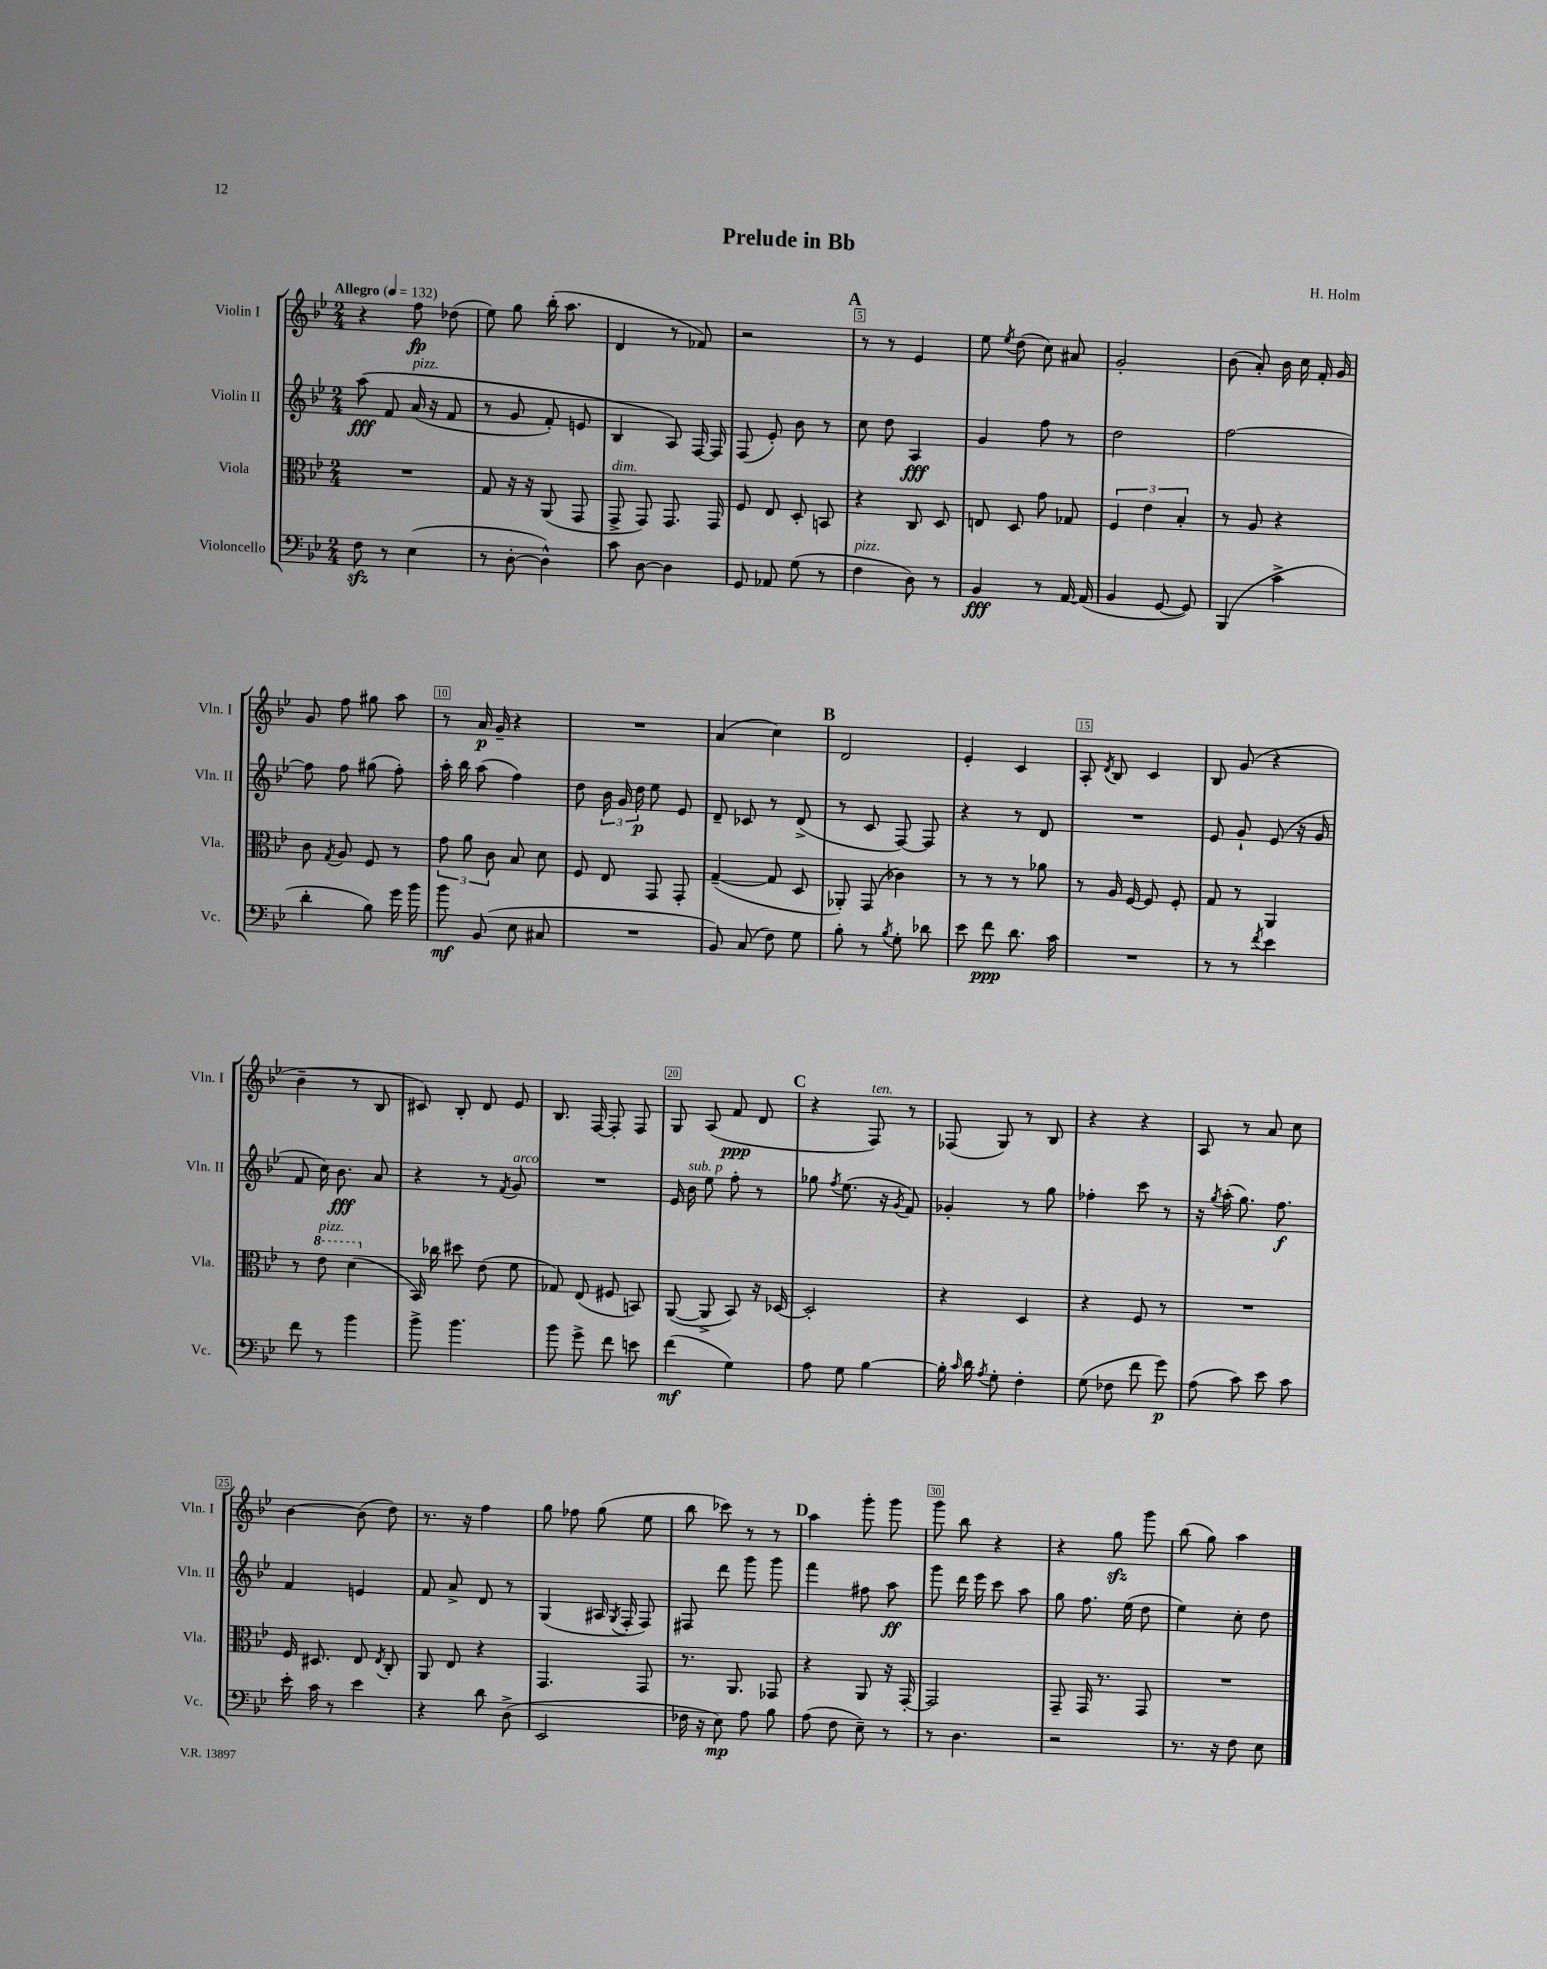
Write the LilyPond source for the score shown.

\header { title = "Prelude in Bb" composer = "H. Holm" }
<<
\new StaffGroup <<
\new Staff = "s0" \with { instrumentName = "Violin I" shortInstrumentName = "Vln. I" } {
    \clef treble \key bes \major \numericTimeSignature \time 2/4 \tempo "Allegro" 4 = 132
    \autoBeamOff r4 f''8\fp des''8( |
    ees''8) g''8 bes''16-.( a''8. |
    d'4 r8 fes'8) |
    r2 |
    \mark \markup { \bold "A" } r8 r8 ees'4 |
    ees''8 \acciaccatura { ees''8 } d''8( c''8) ais'8 |
    g'2-. |
    bes'8( a'8-.) bes'16 c''16 f'16-. g'16 |
    g'8 f''8 gis''8 a''8 |
    r8 a'16\p g'16-- r4 |
    R2 |
    a'4( c''4) |
    \mark \markup { \bold "B" } d'2 |
    ees'4-. c'4 |
    a8-. \acciaccatura { d'8 } bes8 c'4 |
    bes8 g'8( r4 |
    bes'4-- r8 bes8 |
    cis'8) bes8-. d'8 ees'8 |
    bes8. f16~ f8-. f8 |
    g8 a8( f'8\ppp d'8 |
    \mark \markup { \bold "C" } r4 f8^\markup { \italic "ten." }) r8 |
    fes8( g8) r8 bes8 |
    r4 r4 |
    a8 r8 a'8 c''8 |
    bes'4~ bes'8( d''8) |
    r8. r16 f''4 |
    g''8 fes''8 g''8( ees''8 |
    bes''8 ces'''8) r8 r8 |
    \mark \markup { \bold "D" } a''4 g'''8-. g'''8 |
    g'''8 bes''8 r4 |
    r4 g''8\sfz g'''8 |
    bes''8( g''8) a''4 \bar "|." |
}
\new Staff = "s1" \with { instrumentName = "Violin II" shortInstrumentName = "Vln. II" } {
    \clef treble \key bes \major \numericTimeSignature \time 2/4
    \autoBeamOff a''8\fff\( f'8 a'16^\markup { \italic "pizz." }( r16 f'8 |
    r8 g'8 f'8-.) e'8 |
    bes4 a8\) f16~ f16 |
    f8( ees'8-.) bes'8 r8 |
    \mark \markup { \bold "A" } c''8 d''8 a4\fff |
    g'4 f''8 r8 |
    d''2 |
    f''2~ |
    f''8 f''8 gis''8( f''8-.) |
    a''16-. bes''16 a''8( f''4) |
    d''8 \tuplet 3/2 { bes'16 g'16 d''16\p } ees''8 ees'8 |
    d'8-- ces'8 r8 d'8->( |
    \mark \markup { \bold "B" } r8 c'8 f8~) f8 |
    r4 r8 d'8 |
    R2 |
    ees'8 g'8-! ees'8( r16 g'16 |
    f'8 c''16) bes'8.\fff a'8 |
    r4 r8 \acciaccatura { f'8 } g'8^\markup { \italic "arco" } |
    R2 |
    ees'16 bes'16^\markup { \italic "sub. p" } ees''8 f''8-. r8 |
    \mark \markup { \bold "C" } ges''8 \acciaccatura { f''8 } ees''8.( r16 \acciaccatura { g'8 } f'8) |
    ges'4-. r8 g''8 |
    fes''4-. c'''8 r8 |
    r16 \acciaccatura { g''8 } a''16-.( g''8.) f''8.\f |
    f'4 e'4 |
    f'8 a'8-> d'8 r8 |
    g4( ais16 \acciaccatura { g8 } f16-. f8) |
    fis8 d'''8 g'''8 g'''8 |
    \mark \markup { \bold "D" } f'''4 fis''8 a''8\ff |
    g'''8 d'''16 ees'''16 c'''8 a''8 |
    g''8 f''8. ees''16( d''8 |
    ees''4) c''8-. d''8 \bar "|." |
}
\new Staff = "s2" \with { instrumentName = "Viola" shortInstrumentName = "Vla." } {
    \clef alto \key bes \major \numericTimeSignature \time 2/4
    \autoBeamOff R2 |
    g8 r16 r16 a,8( g,8 |
    g,8->^\markup { \italic "dim." } g,8) g,8. g,16 |
    f8 ees8 d8-. b,8 |
    \mark \markup { \bold "A" } r4 c8 d8 |
    e8 d8 g'8 ges8 |
    \tuplet 3/2 { f4 ees'4 bes4-. } |
    r8 a8 r4 |
    c'8 \acciaccatura { g8 } a8 f8 r8 |
    \tuplet 3/2 { g'8 a'8 c'8 } bes8 d'8 |
    f8 ees8 g,8 g,8-. |
    g4~--( g8 d8 |
    \mark \markup { \bold "B" } aes,8-.) g,8( ces'4) |
    r8 r8 r8 aes'8 |
    r8 a16 f16~ f8 f8-. |
    g8 r8 a,4 |
    r8 \ottava #1 ees''8^\markup { \italic "pizz." } d''4( \ottava #0 |
    bes,16) ces''16 dis''8 ees'8( f'8 |
    ges8) ees8( fis8 b,8) |
    a,8~( a,8-> bes,8) r16 des16~ |
    \mark \markup { \bold "C" } des2-. |
    r4 d4 |
    r4 f8 r8 |
    R2 |
    f16 dis8. ees8 \acciaccatura { ees8 } c8-. |
    a,8 ees8 r4 |
    g,4. g,8 |
    r8. a,8. ges,8 |
    \mark \markup { \bold "D" } r4 a,8 r16 g,16~-. |
    g,2 |
    g,8-- g,16 r8. g,8 |
    R2 \bar "|." |
}
\new Staff = "s3" \with { instrumentName = "Violoncello" shortInstrumentName = "Vc." } {
    \clef bass \key bes \major \numericTimeSignature \time 2/4
    \autoBeamOff f8\sfz r8 ees4( |
    r8 d8~-. d4-^) |
    c'8 d8~ d4 |
    g,8 aes,8 g8( r8 |
    \mark \markup { \bold "A" } f4^\markup { \italic "pizz." } d8) r8 |
    bes,4\fff r8 a,16~ a,16( |
    bes,4 g,8~ g,8) |
    bes,,4( c'4-> |
    d'4-. bes8) g'16 bes'16 |
    bes'8\mf bes,8( ees8 cis8 |
    R2 |
    bes,8) c8( f8) g8 |
    \mark \markup { \bold "B" } bes8-. r8 \acciaccatura { bes8 } g8-. des'8 |
    ees'8 f'8\ppp d'8. c'16 |
    R2 |
    r8 r8 \acciaccatura { f'8 } ees'4 |
    f'8 r8 bes'4 |
    bes'8-> bes'4. |
    bes'8 g'8-> f'8 e'8 |
    f'4\mf( g4) |
    \mark \markup { \bold "C" } a8 g8 bes4~ |
    bes16-. \grace { c'16 } d'16 \acciaccatura { a8 } g8-. f4-. |
    g8( fes8 f'8 g'8\p) |
    a8( c'8) ees'8 c'8 |
    ees'16-. c'16 r8 ees'4 |
    r4 d'8 d8->( |
    ees,2 |
    fes16 r16 ees8\mp) a8 bes8 |
    \mark \markup { \bold "D" } a8( f8 ees8--) r8 |
    r8 d4. |
    r2 |
    r8. r16 f8 ees8 \bar "|." |
}
>>
>>
\layout { \context { \Score \override BarNumber.break-visibility = ##(#f #t #t) barNumberVisibility = #(every-nth-bar-number-visible 5) \override BarNumber.stencil = #(make-stencil-boxer 0.1 0.3 ly:text-interface::print) } }
